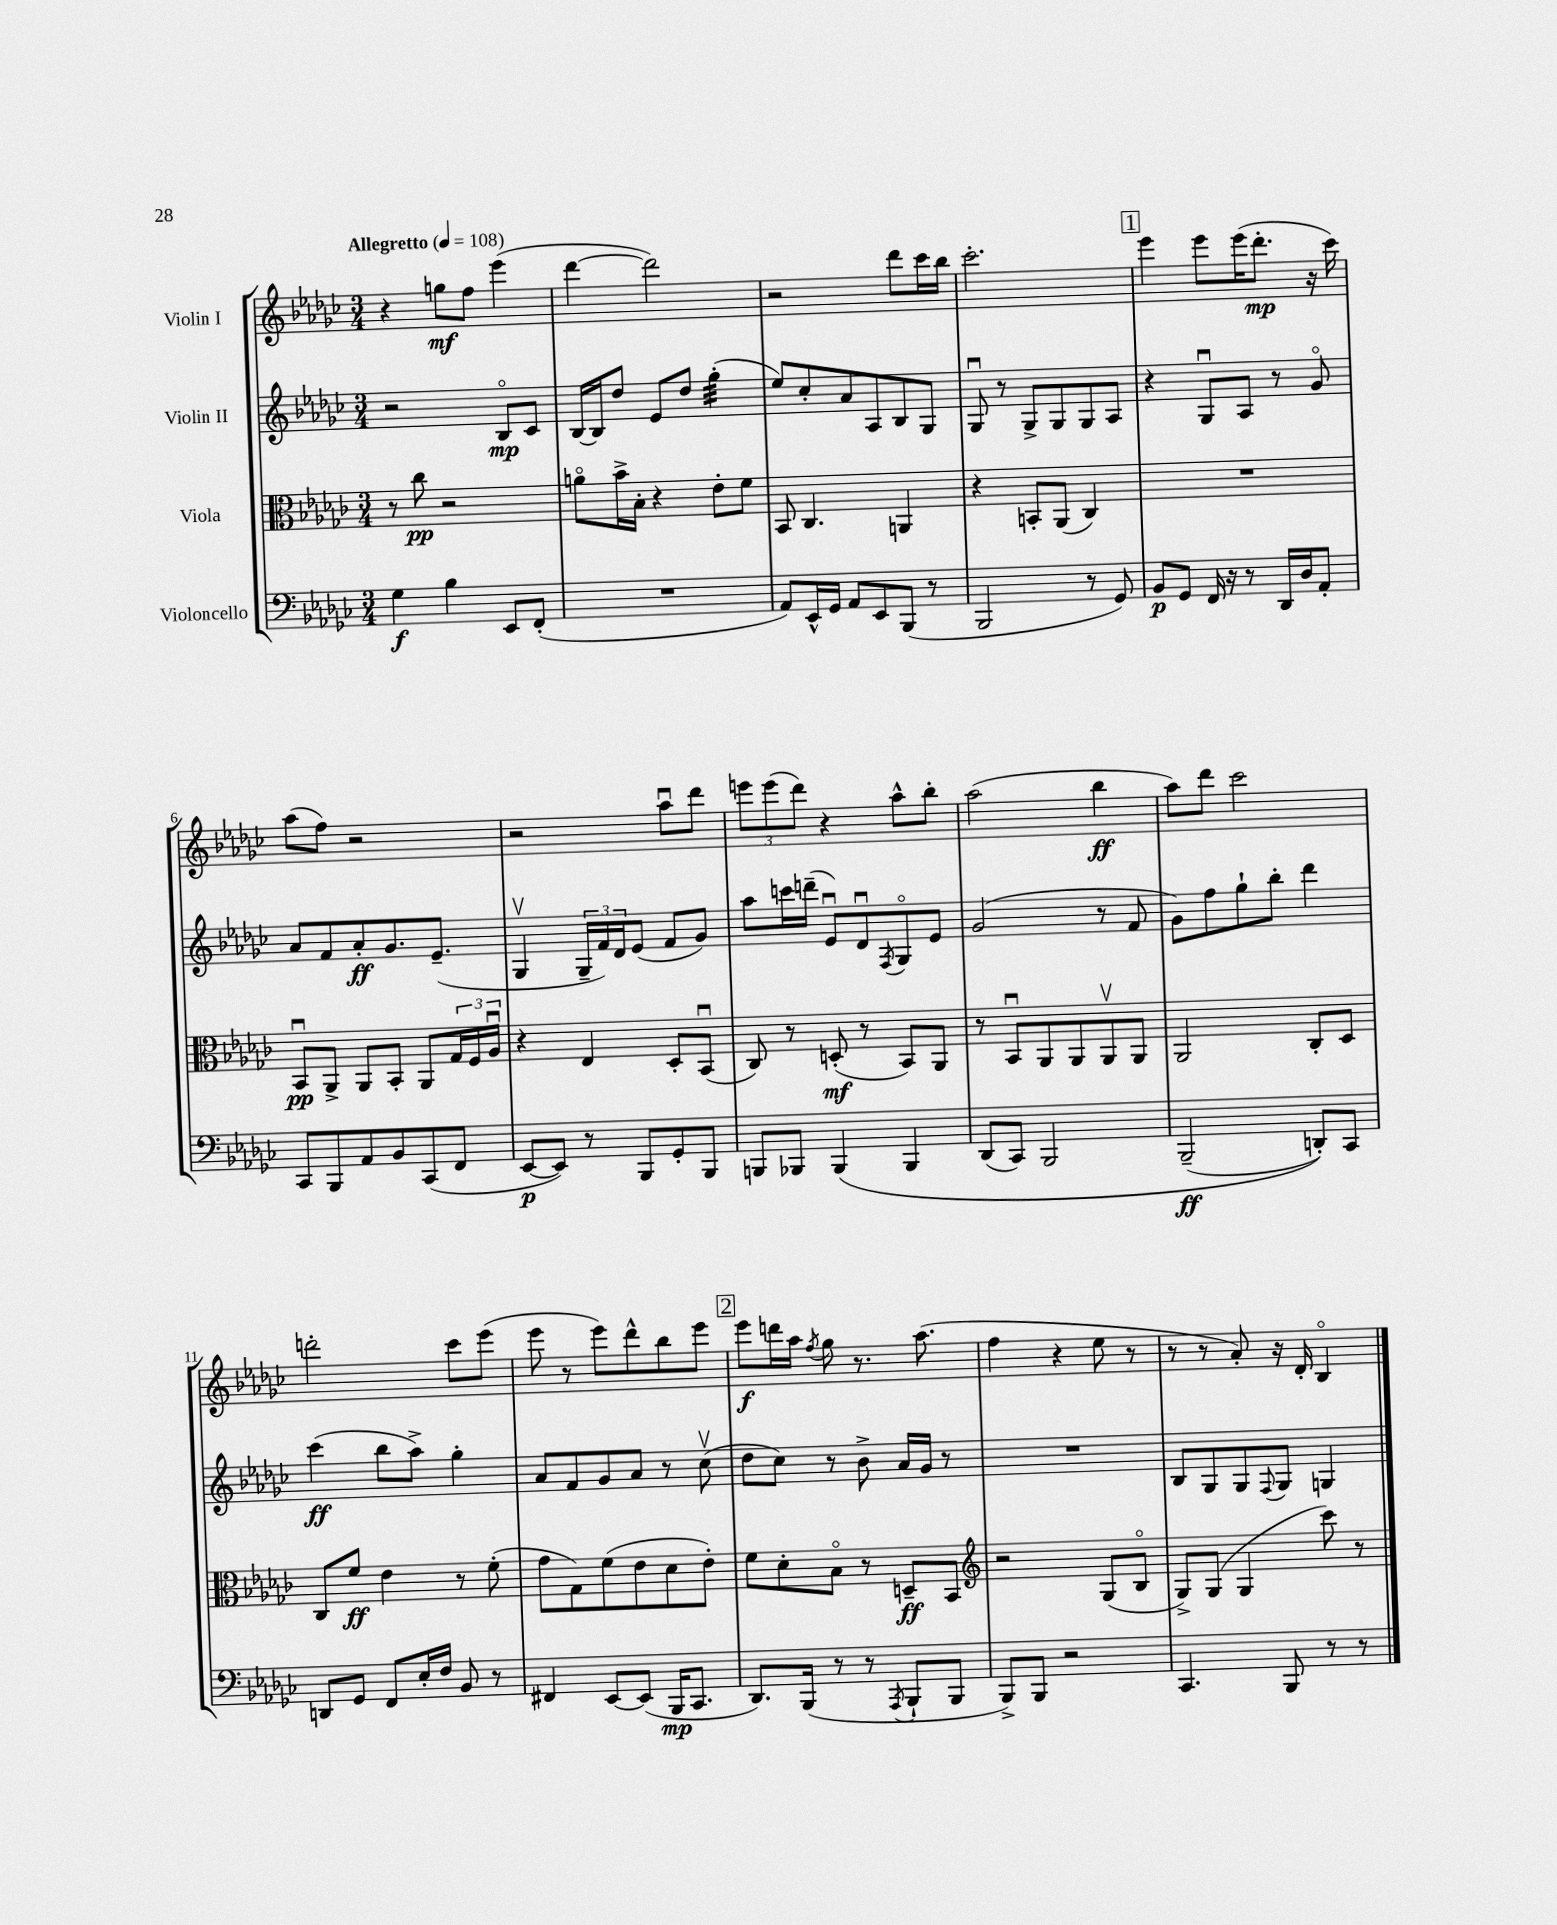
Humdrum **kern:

**kern	**kern	**kern	**kern
*staff4	*staff3	*staff2	*staff1
*clefF4	*clefC3	*clefG2	*clefG2
*k[b-e-a-d-g-c-]	*k[b-e-a-d-g-c-]	*k[b-e-a-d-g-c-]	*k[b-e-a-d-g-c-]
*M3/4	*M3/4	*M3/4	*M3/4
*MM108	*MM108	*MM108	*MM108
4G-\	8r	2r	4r
.	8cc-\	.	.
4B-\	2r	.	8gg\L
.	.	.	8ff\J
8EE-/L	.	8B-o/L	(4eee-\
(8FF'/J	.	8c-/J	.
=	=	=	=
2.r	8ao\L	[16B-/LL	[4ddd-\
.	.	16B-/]J	.
.	16b-^\L	8dd-/J	.
.	16B-'\JJ	.	.
.	4r	8e-/L	2ddd-\])
.	.	8dd-/J	.
.	8e-'\L	(4gg-'\	.
.	8f\J	.	.
=	=	=	=
8AA-/L)	8BB-/	8ee-/L)	2r
16EE-^^/L	4.C-/	8cc-'/	.
16GG-/JJ	.	.	.
8AA-/L	.	8a-/	.
8EE-/	.	8A-/	.
(8BBB-/J	4AA/	8B-/	8ddd-\L
8r	.	8G-/J	16ccc-\L
.	.	.	16bb-\JJ
=	=	=	=
2BBB-/	4r	8G-u/	2.ccc-'\
.	.	8r	.
.	8BB'/L	8G-^/L	.
.	(8AA-/J	8G-/	.
8r	4C-/)	8G-/	.
8GG-/)	.	8A-/J	.
=	=	=	=
8BB-/L	2.r	4r	4eee-\
8GG-/J	.	.	.
16FF/	.	8G-u/L	8eee-\L
16r	.	.	.
8r	.	8A-/J	(16eee-\K
.	.	.	8.ddd-'\J
16DD-/LL	.	8r	.
16D-/J	.	.	.
8AA-'/J	.	8g-o/	16r
.	.	.	16ccc-\)
=	=	=	=
8CC-/L	8BB-u/L	8a-/L	(8aa-\L
8BBB-/	8AA-^/J	8f/	8ff\J)
8AA-/	8AA-/L	8a-'/	2r
8BB-/	8BB-'/J	8.g-/	.
(8CC-/	8AA-/L	.	.
.	.	(8.e-~/J	.
8FF/J	24G-/L	.	.
.	24F/	.	.
.	24A-u/JJ	.	.
=	=	=	=
[8EE-/L	4r	4G-v/	2r
8EE-/]J)	.	.	.
8r	4E-/	24G-~/LL	.
.	.	24f/)	.
.	.	24d-/J	.
8BBB-/L	.	(8e-/J	.
8GG-'/	8D-'/L	8f/L	8aa-u\L
8BBB-/J	(8BB-u/J	8g-/J)	8ddd-\J
=	=	=	=
8BBB/L	8C-/)	8aa-\L	12eee\L
.	.	.	(12eee\
8BBB-/J	8r	16ccc\L	.
.	.	.	12ddd-\J)
.	.	(16ddd~\JJ	.
&(4BBB-/	(8D'/	8e-u/L)	4r
.	8r	8d-u/	.
.	.	8qF/	.
4BBB-/	8BB-/L)	8G-o/	8aa-^^\L
.	8AA-/J	8e-/J	8bb-'\J
=	=	=	=
(8DD-/L	8r	(2g-/	(2aa-\
8CC-/J)	8BB-u/L	.	.
2BBB-/	8AA-/	.	.
.	8AA-/	.	.
.	8AA-v/	8r	4bb-\
.	8AA-/J	8f/	.
=	=	=	=
(2BBB-~/	2AA-/	8g-\L)	8aa-\L)
.	.	8ff\	8ddd-\J
.	.	8gg-`\	2ccc-\
.	.	8bb-'\J	.
8DD'/L)&)	8C-'/L	4ddd-\	.
8CC-/J	8D-/J	.	.
=	=	=	=
8DD/L	8C-/L	(4ccc-\	2ddd'\
8GG-/J	8f/J	.	.
8FF/L	4e-\	8bb-\L	.
16E-'/L	.	8aa-^\J)	.
16F/JJ	.	.	.
8BB-/	8r	4gg-'\	8ccc-\L
8r	(8f'\	.	(8eee-\J
=	=	=	=
4FF#/	8g-\L	8a-/L	8eee-\
.	8G-\)	8f/	8r
[8EE-/L	(8f\	8g-/	8eee-\L)
(8EE-/]J	8e-\	8a-/J	8ddd-^^\
16BBB-/LK	8d-\	8r	8bb-\
8.CC-/J	.	.	.
.	8e-'\J)	(8cc-v\	8eee-\J
=	=	=	=
8.DD-/L)	8f\L	8dd-\L	8eee-\L
.	8d-'\	8cc-\J)	16ddd\L
(16BBB-/Jk	.	.	16aa-\JJ
.	.	.	8qff/
8r	8B-o\J	8r	8gg-\
8r	8r	8b-^\	8.r
8qAAA-/	.	.	.
8BBB-`/L	8D~/L	16a-/LL	.
.	.	16g-/JJ	(8.aa-\
8BBB-/J	8BB-/J	8r	.
=	=	=	=
*	*clefG2	*	*
8BBB-^/L)	2r	2.r	4ff\
8BBB-/J	.	.	.
2r	.	.	4r
.	(8G-/L	.	8ee-\
.	8B-o/J	.	8r
=	=	=	=
4.CC-/	8G-^/L)	8B-/L	8r
.	(8G-/J	8G-/	8r
.	4G-/	8G-/	8a-'/)
.	.	8qqF/	.
8BBB-/	.	8G-/J	16r
.	.	.	16d-'/
8r	8ccc-\)	4G/	4B-o/
8r	8r	.	.
==	==	==	==
*-	*-	*-	*-
